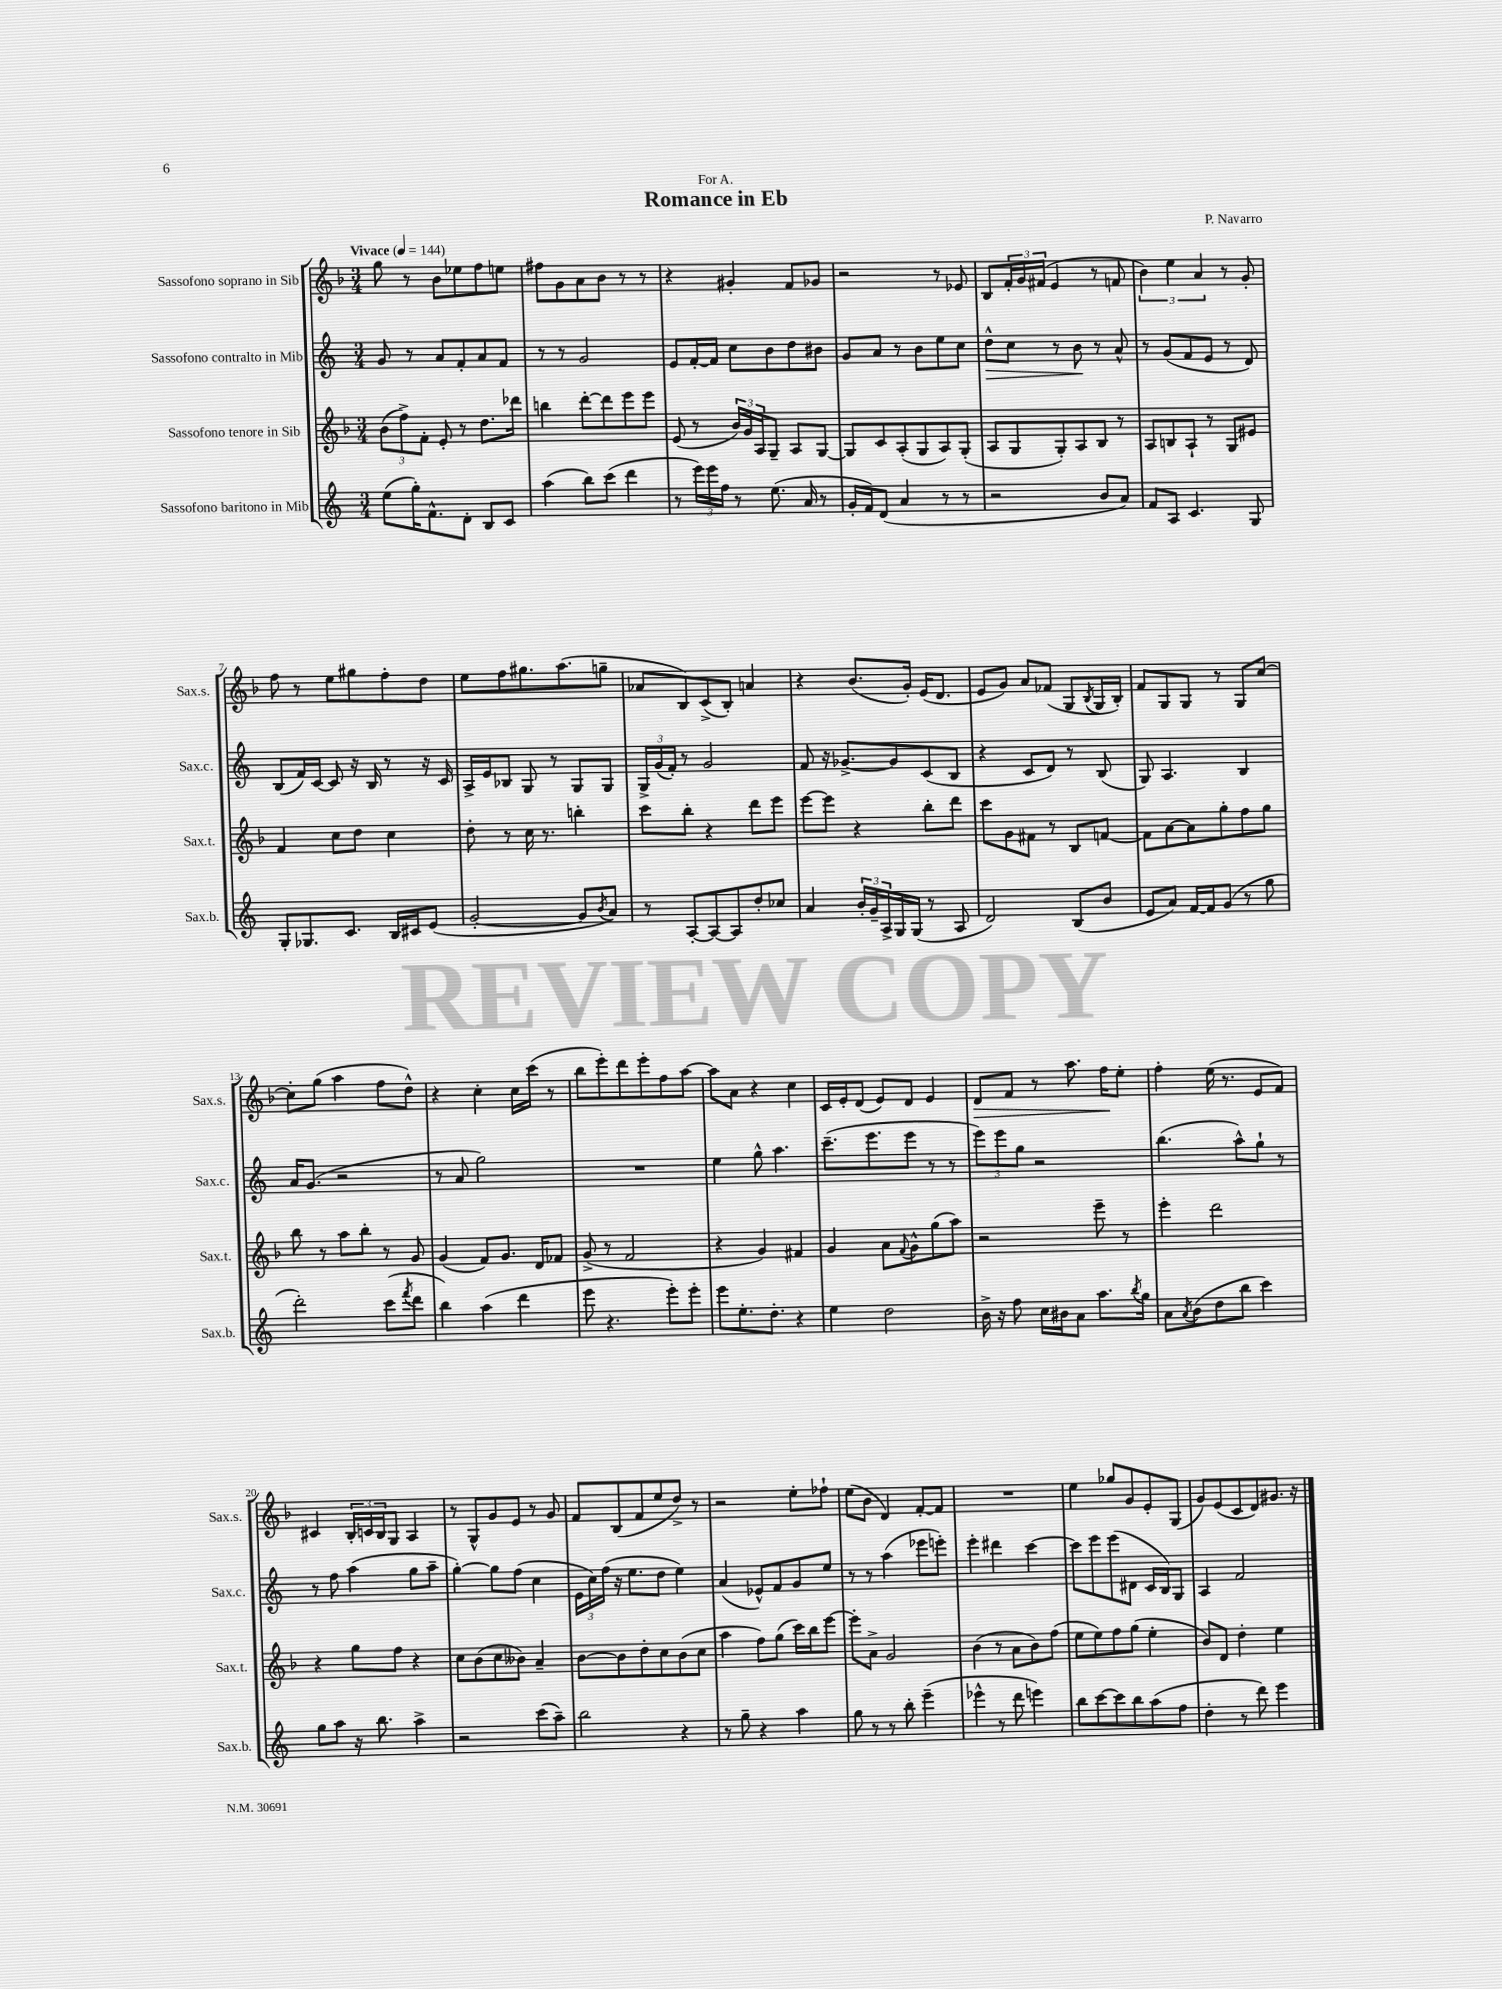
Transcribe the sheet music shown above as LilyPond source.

\header { title = "Romance in Eb" composer = "P. Navarro" dedication = "For A." }
<<
\new StaffGroup <<
\new Staff = "s0" \with { instrumentName = "Sassofono soprano in Sib" shortInstrumentName = "Sax.s." } {
    \clef treble \key f \major \numericTimeSignature \time 3/4 \tempo "Vivace" 4 = 144
    g''8 r8 bes'8 ees''8 f''8 e''8 |
    fis''8 g'8 a'8 bes'8 r8 r8 |
    r4 gis'4-. f'8 ges'8 |
    r2 r8 ees'8 |
    bes8 \tuplet 3/2 { f'16-. g'16 fis'16( } e'4 r8 f'8 |
    \tuplet 3/2 { bes'4) e''4 a'4 } r8 g'8-. |
    f''8 r8 e''8 gis''8 f''8-. d''8 |
    e''8 f''8 gis''8. a''8.( g''8-- |
    aes'8 bes8) c'8->( bes8-.) a'4 |
    r4 bes'8.( g'16-.) e'16( d'8. |
    e'8 g'8) a'8 fes'8( g8 \acciaccatura { bes8 } g16 bes16-.) |
    f'8 g8 g8 r8 g8 c''8~ |
    c''8-. g''8( a''4 f''8 d''8-^) |
    r4 c''4-. c''16 c'''16( r8 |
    bes''8 e'''8-.) d'''8 e'''8-. f''8 a''8~ |
    a''8 a'8 r4 c''4 |
    c'16 e'16-. d'8( e'8) d'8 e'4 |
    d'8\> f'8 r8 a''8. f''16\! e''8-. |
    f''4-. e''16( r8. e'8 f'8) |
    cis'4 \tuplet 3/2 { bes16-. c'16 bes16 } g8 a4 |
    r8 g8-^ g'8 e'8 r8 g'8 |
    f'8 bes8( f'8 e''8 d''8->) r8 |
    r2 e''8-. fes''8-! |
    e''8( bes'8 d'4) f'8~-. f'8 |
    R2. |
    e''4 ges''8 g'8 e'8-. g8( |
    g'8) e'8( c'8 d'8) gis'8. r16 \bar "|." |
}
\new Staff = "s1" \with { instrumentName = "Sassofono contralto in Mib" shortInstrumentName = "Sax.c." } {
    \clef treble \key c \major \numericTimeSignature \time 3/4
    g'8 r8 a'8 f'8-. a'8 f'8 |
    r8 r8 g'2 |
    e'8 f'16~-. f'16 c''8 b'8 d''8 bis'8 |
    g'8 a'8 r8 b'8 e''8 c''8 |
    d''8-^\> c''8 r8 b'8\! r8 a'8-^ |
    r8 g'8( f'8 e'8 r8 d'8) |
    b8( f'16) c'16~ c'8 r16 b16 r8 r16 c'16 |
    a16-> e'16 bes8 g8 r8 g8 g8 |
    \tuplet 3/2 { g16-> g'16( f'16-.) } r8 g'2 |
    f'8 r16 ges'8.~-> ges'8 c'8( b8 |
    r4 c'8 d'8) r8 b8( |
    g8) a4. b4 |
    a'16 g'8.( r2 |
    r8 a'8 g''2) |
    R2. |
    e''4 g''8-^ a''4. |
    c'''8.--( e'''8. e'''8 r8 r8 |
    \tuplet 3/2 { e'''8) e'''8 g''8 } r2 |
    b''4.( a''8-^) g''8-! r8 |
    r8 f''8 a''4( g''8 a''8-- |
    g''4~-.) g''8 f''8( c''4 |
    \tuplet 3/2 { e'16 c''16) f''16( } r16 e''8. d''8 e''4) |
    a'4( ees'8-^) f'8 g'8 e''8 |
    r8 r8 a''4( ees'''8 e'''8-.) |
    e'''4-. dis'''4 c'''4~ |
    c'''8 e'''8 e'''8( dis'8 c'16 b16) g8 |
    a4 f'2 \bar "|." |
}
\new Staff = "s2" \with { instrumentName = "Sassofono tenore in Sib" shortInstrumentName = "Sax.t." } {
    \clef treble \key f \major \numericTimeSignature \time 3/4
    \tuplet 3/2 { bes'8( f''8->) f'8-. } e'8-. r8 d''8. des'''16 |
    b''4 d'''8~-. d'''8 e'''8 e'''8 |
    e'8( r8 \tuplet 3/2 { bes'16) g'16 a16 } g8-- a8 g8~ |
    g8 c'8 a8-.( g8 a8) g8-.( |
    a8 g8 g8-.) a8 bes8 r8 |
    a8 b8 a8-! r8 g8 eis'8 |
    f'4 c''8 d''8 c''4 |
    d''8-. r8 c''16 r8. b''4-. |
    c'''8 bes''8-. r4 d'''8 e'''8 |
    e'''8~ e'''8 r4 bes''8-. d'''8 |
    c'''8 g'8 fis'8 r8 bes8 f'8~ |
    f'8 a'8~ a'8 g''8-. f''8 g''8 |
    bes''8 r8 a''8 bes''8-. r8 g'8 |
    g'4( f'8) g'8. d'16 fes'8 |
    g'8->( r8 f'2 |
    r4 g'4) fis'4 |
    g'4 a'8 \appoggiatura { f'8 } g'8-^ g''8( a''8) |
    r2 e'''8-- r8 |
    e'''4-. d'''2 |
    r4 g''8 f''8 r4 |
    c''8 bes'8( c''8 beses'8) a'4-- |
    bes'8~ bes'8 d''8-. c''8 bes'8( c''8 |
    a''4 f''8) g''8( c'''16) bes''16 e'''8~ |
    e'''8-. a'8-> g'2 |
    bes'4( r8 a'8 bes'8) f''8( |
    e''8 e''8) f''8 g''8( e''4-. |
    bes'8) d'8 d''4-. e''4 \bar "|." |
}
\new Staff = "s3" \with { instrumentName = "Sassofono baritono in Mib" shortInstrumentName = "Sax.b." } {
    \clef treble \key c \major \numericTimeSignature \time 3/4
    e''8( g''16-.) f'8.-^ d'8-. b8 c'8 |
    a''4( b''8) c'''8( d'''4 |
    r8 \tuplet 3/2 { e'''16) e'''16 f''16 } r8 e''8.( a'16 r8 |
    g'16-. f'16) d'8( a'4 r8 r8 |
    r2 b'8 a'8) |
    f'8 a8 c'4. g8 |
    g8-. ges8. c'8. b16 cis'16 e'8( |
    g'2~-. g'8 \acciaccatura { b'8 } a'8) |
    r8 a8~-. a8~ a8 d''8-. ces''8 |
    a'4 \tuplet 3/2 { b'16-. g'16-- a16-> } g16 g16( r8 a8 |
    d'2) b8( b'8 |
    e'8 a'8) f'16~ f'16 g'8( r8 g''8 |
    d'''2-.) c'''8( \acciaccatura { f'''8 } d'''8 |
    b''4) a''4( d'''4 |
    e'''8 r4. e'''8-.) e'''8-. |
    e'''8 e''8.-. d''8.-. r4 |
    e''4 d''2 |
    b'16-> r16 f''8 c''16 bis'16 a'8 a''8. \acciaccatura { b''8 } g''16 |
    a'8 \acciaccatura { a'8 } b'8( d''8 b''8 c'''4) |
    g''8 a''8 r16 b''8. a''4-> |
    r2 c'''8( a''8--) |
    b''2 r4 |
    r8 g''8-- r4 a''4 |
    g''8 r8 r8 b''8-. e'''4--( |
    ees'''4-^ r8 d'''8 e'''4) |
    b''8 c'''8~ c'''8 b''8 a''8( f''8 |
    d''4-. r8 d'''8) e'''4 \bar "|." |
}
>>
>>
